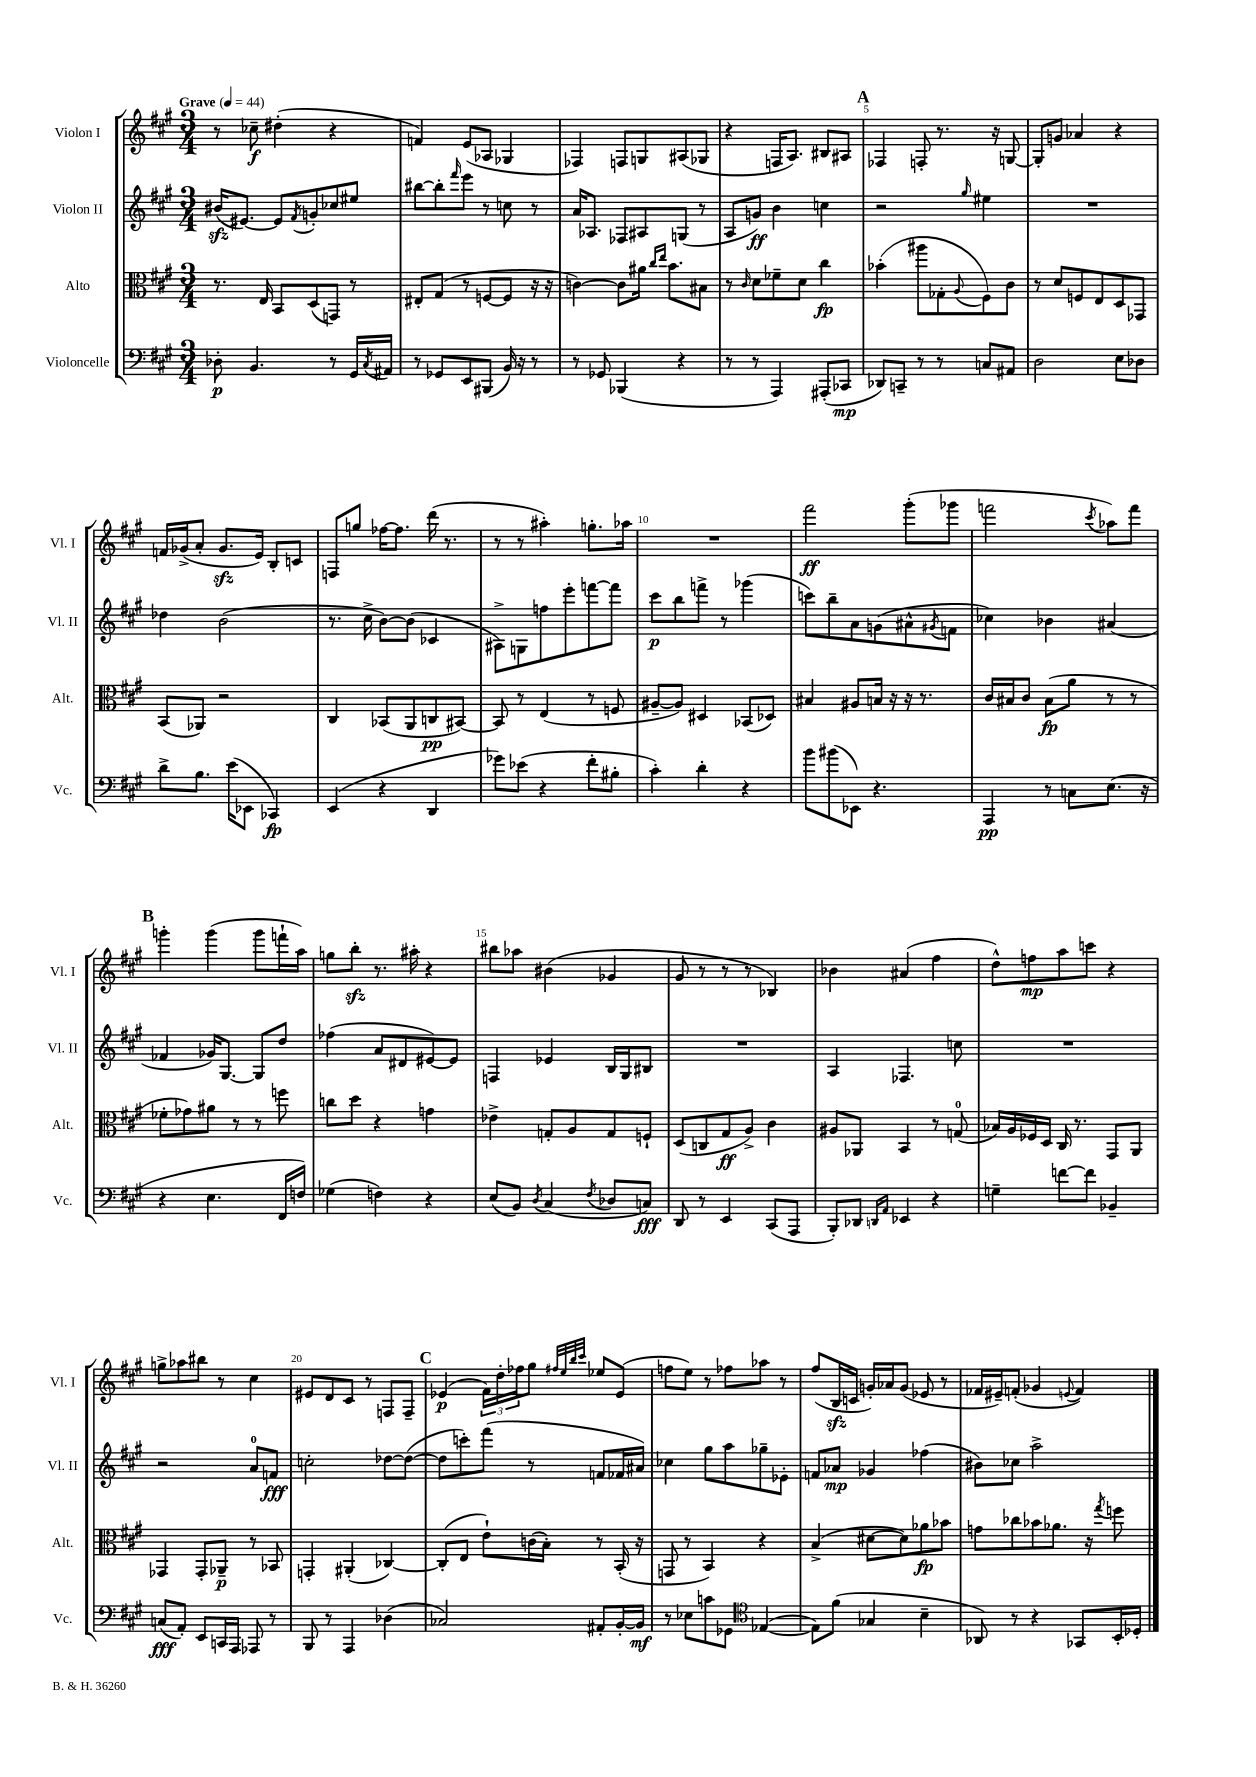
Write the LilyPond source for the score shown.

<<
\new StaffGroup <<
\new Staff = "s0" \with { instrumentName = "Violon I" shortInstrumentName = "Vl. I" } {
    \clef treble \key a \major \numericTimeSignature \time 3/4 \tempo "Grave" 4 = 44
    r8 ces''8--\f dis''4-.( r4 |
    f'4) e'8( aes8 ges4 |
    fes4) f8 g8 ais8( ges8 |
    r4 f16 a8.) bis8 ais8 |
    \mark \markup { \bold "A" } fes4 f8-. r8. r16 g8~ |
    g8-. g'8 aes'4 r4 |
    f'16 ges'16->( a'8-. ges'8.\sfz e'16) b8-. c'8 |
    f8 g''8 fes''16~ fes''8. d'''16( r8. |
    r8 r8 ais''4-.) g''8.-. aes''16 |
    R2. |
    fis'''2\ff gis'''8-.( ges'''8 |
    f'''2 \acciaccatura { cis'''8 } aes''8) f'''8 |
    \mark \markup { \bold "B" } g'''4-. g'''4( g'''8 f'''16-! a''16) |
    g''8 b''8-.\sfz r8. ais''16-. r4 |
    bis''8 aes''8 bis'4( ges'4 |
    gis'8 r8 r8 r8 bes4) |
    bes'4 ais'4( fis''4 |
    d''8-^) f''8\mp a''8 c'''8 r4 |
    g''8-> aes''8 bis''8 r8 cis''4 |
    eis'8 d'8 cis'8 r8 f8 f8-- |
    \mark \markup { \bold "C" } ees'4\p( \tuplet 3/2 { fis'16) d''16-. fes''16 } gis''8 \grace { fis''32 e''32 b''32 cis'''32 } ees''8 ees'8( |
    f''8 e''8) r8 fes''8 aes''8 r8 |
    fis''8( b16\sfz c'16 g'16-.) aes'16 g'8( ees'8 r8 |
    fes'16 eis'16--) f'8-.( ges'4 \appoggiatura { e'8 } f'4) \bar "|." |
}
\new Staff = "s1" \with { instrumentName = "Violon II" shortInstrumentName = "Vl. II" } {
    \clef treble \key a \major \numericTimeSignature \time 3/4
    bis'16\sfz( eis'8.~) eis'8 \acciaccatura { fis'8 } g'8-. ces''8 eis''8 |
    bis''8~ bis''8-. \grace { fis'''16 } e'''8 r8 c''8 r8 |
    a'16 aes8. fes8 ais8 g8( r8 |
    a8 g'8\ff) b'4 c''4 |
    \mark \markup { \bold "A" } r2 \grace { gis''16 } eis''4 |
    R2. |
    des''4 b'2( |
    r8. cis''16-> b'8~) b'8( ces'4 |
    ais8->) g8 f''8 e'''8-. f'''8~ f'''8 |
    cis'''8\p b''8 f'''8-> r8 ges'''4( |
    c'''8) b''8-- a'8 g'8( ais'8-^ \acciaccatura { gis'8 } f'8 |
    ces''4) bes'4 ais'4( |
    \mark \markup { \bold "B" } fes'4 ges'16) gis8.~ gis8 d''8 |
    fes''4( a'8 dis'8 eis'8~) eis'8 |
    f4 ees'4 b16 gis16 bis8 |
    R2. |
    a4 fes4. c''8 |
    R2. |
    r2 a'8-0 f'8\fff |
    c''2-. des''8~ des''8~( |
    \mark \markup { \bold "C" } des''8 c'''8-.) fis'''8( r8 f'8 fes'16 ais'16) |
    ces''4 gis''8 a''8 ges''8-- ees'8-. |
    f'8 aes'8\mp ges'4 fes''4( |
    bis'8) ces''8 a''2-> \bar "|." |
}
\new Staff = "s2" \with { instrumentName = "Alto" shortInstrumentName = "Alt." } {
    \clef alto \key a \major \numericTimeSignature \time 3/4
    r8. e16 b,8 d8( g,8) r8 |
    eis8-. gis8( r8 f8~ f8 r16 r16 |
    c'4~) c'8 ais'16 \grace { cis''16 e''16 } b'8. bis8 |
    r8 \grace { cis'16 } d'8 fes'8-- d'8 cis''4\fp |
    \mark \markup { \bold "A" } bes'4-.( ais''8 ges8-. \appoggiatura { a8 } fis8) cis'8 |
    r8 d'8 f8 e8 d8 ges,8 |
    b,8( aes,8) r2 |
    cis4 bes,8( a,8 c8\pp bis,8~) |
    bis,8 r8 e4( r8 f8 |
    ais8~-- ais8) dis4 bes,8( des8) |
    bis4 ais8 b16 r16 r16 r8. |
    cis'16 bis16 cis'8 bis8\fp( a'8 r8 r8 |
    \mark \markup { \bold "B" } fes'8-. ges'8) ais'8 r8 r8 f''8 |
    c''8 d''8 r4 g'4 |
    ees'4-> g8-. a8 g8 f8-! |
    d8( c8 gis8\ff a8->) cis'4 |
    ais8 aes,8 b,4 r8 g8-0( |
    bes16) a16 fes16 d16 cis16 r8. gis,8 a,8 |
    ges,4 ges,8-. aes,8--\p r8 bes,8 |
    g,4-. ais,4-.( ces4~) |
    \mark \markup { \bold "C" } ces8-.( e8 e'8-!) c'16( b16-.) r8 b,16-.( r16 |
    g,8 r8 b,4) r4 |
    b4->( dis'8~ dis'8) aes'8\fp bes'8 |
    g'8 ces''8 bes'8 aes'8. r16 \acciaccatura { gis''8 } f''8 \bar "|." |
}
\new Staff = "s3" \with { instrumentName = "Violoncelle" shortInstrumentName = "Vc." } {
    \clef bass \key a \major \numericTimeSignature \time 3/4
    des8-.\p b,4. r8 gis,16 \acciaccatura { cis8 } ais,16 |
    r8 ges,8 e,8 bis,,8( b,16) r16 r8 |
    r8 ges,8 bes,,4( r4 |
    r8 r8 a,,4) ais,,8-.( ces,8\mp |
    \mark \markup { \bold "A" } des,8) c,8-- r8 r8 c8 ais,8 |
    d2 e8 des8 |
    d'8-> b8. e'16( ees,8 ces,4\fp) |
    e,4( r4 d,4 |
    ges'8) ees'8( r4 fis'8-. bis8-. |
    cis'4-.) d'4-. r4 |
    b'8 bis'8( ees,8) r4. |
    a,,4\pp r8 c8 e8.( r16 |
    \mark \markup { \bold "B" } r4 e4. fis,16 f16) |
    ges4( f4) r4 |
    e8( b,8) \acciaccatura { d8 } cis4( \acciaccatura { fis8 } des8 c8\fff) |
    d,8 r8 e,4 cis,8( a,,8 |
    b,,8-.) des,8 \grace { d,16 a,16 } ees,4 r4 |
    g4-- f'8~ f'8 bes,4-- |
    c8\fff( a,8-.) e,8 c,16 a,,16 aes,,8 r8 |
    b,,8 r8 a,,4 des4( |
    \mark \markup { \bold "C" } ces2) ais,8-. b,16~-. b,16\mf |
    r8 ees8 c'8 ges,8 \clef tenor ees4~( |
    ees8) fis'8( ges4 b4-- |
    aes,8) r8 r4 ges,8 b,16-. des16-. \bar "|." |
}
>>
>>
\layout { \context { \Score \override BarNumber.break-visibility = ##(#f #t #t) barNumberVisibility = #(every-nth-bar-number-visible 5) } }
